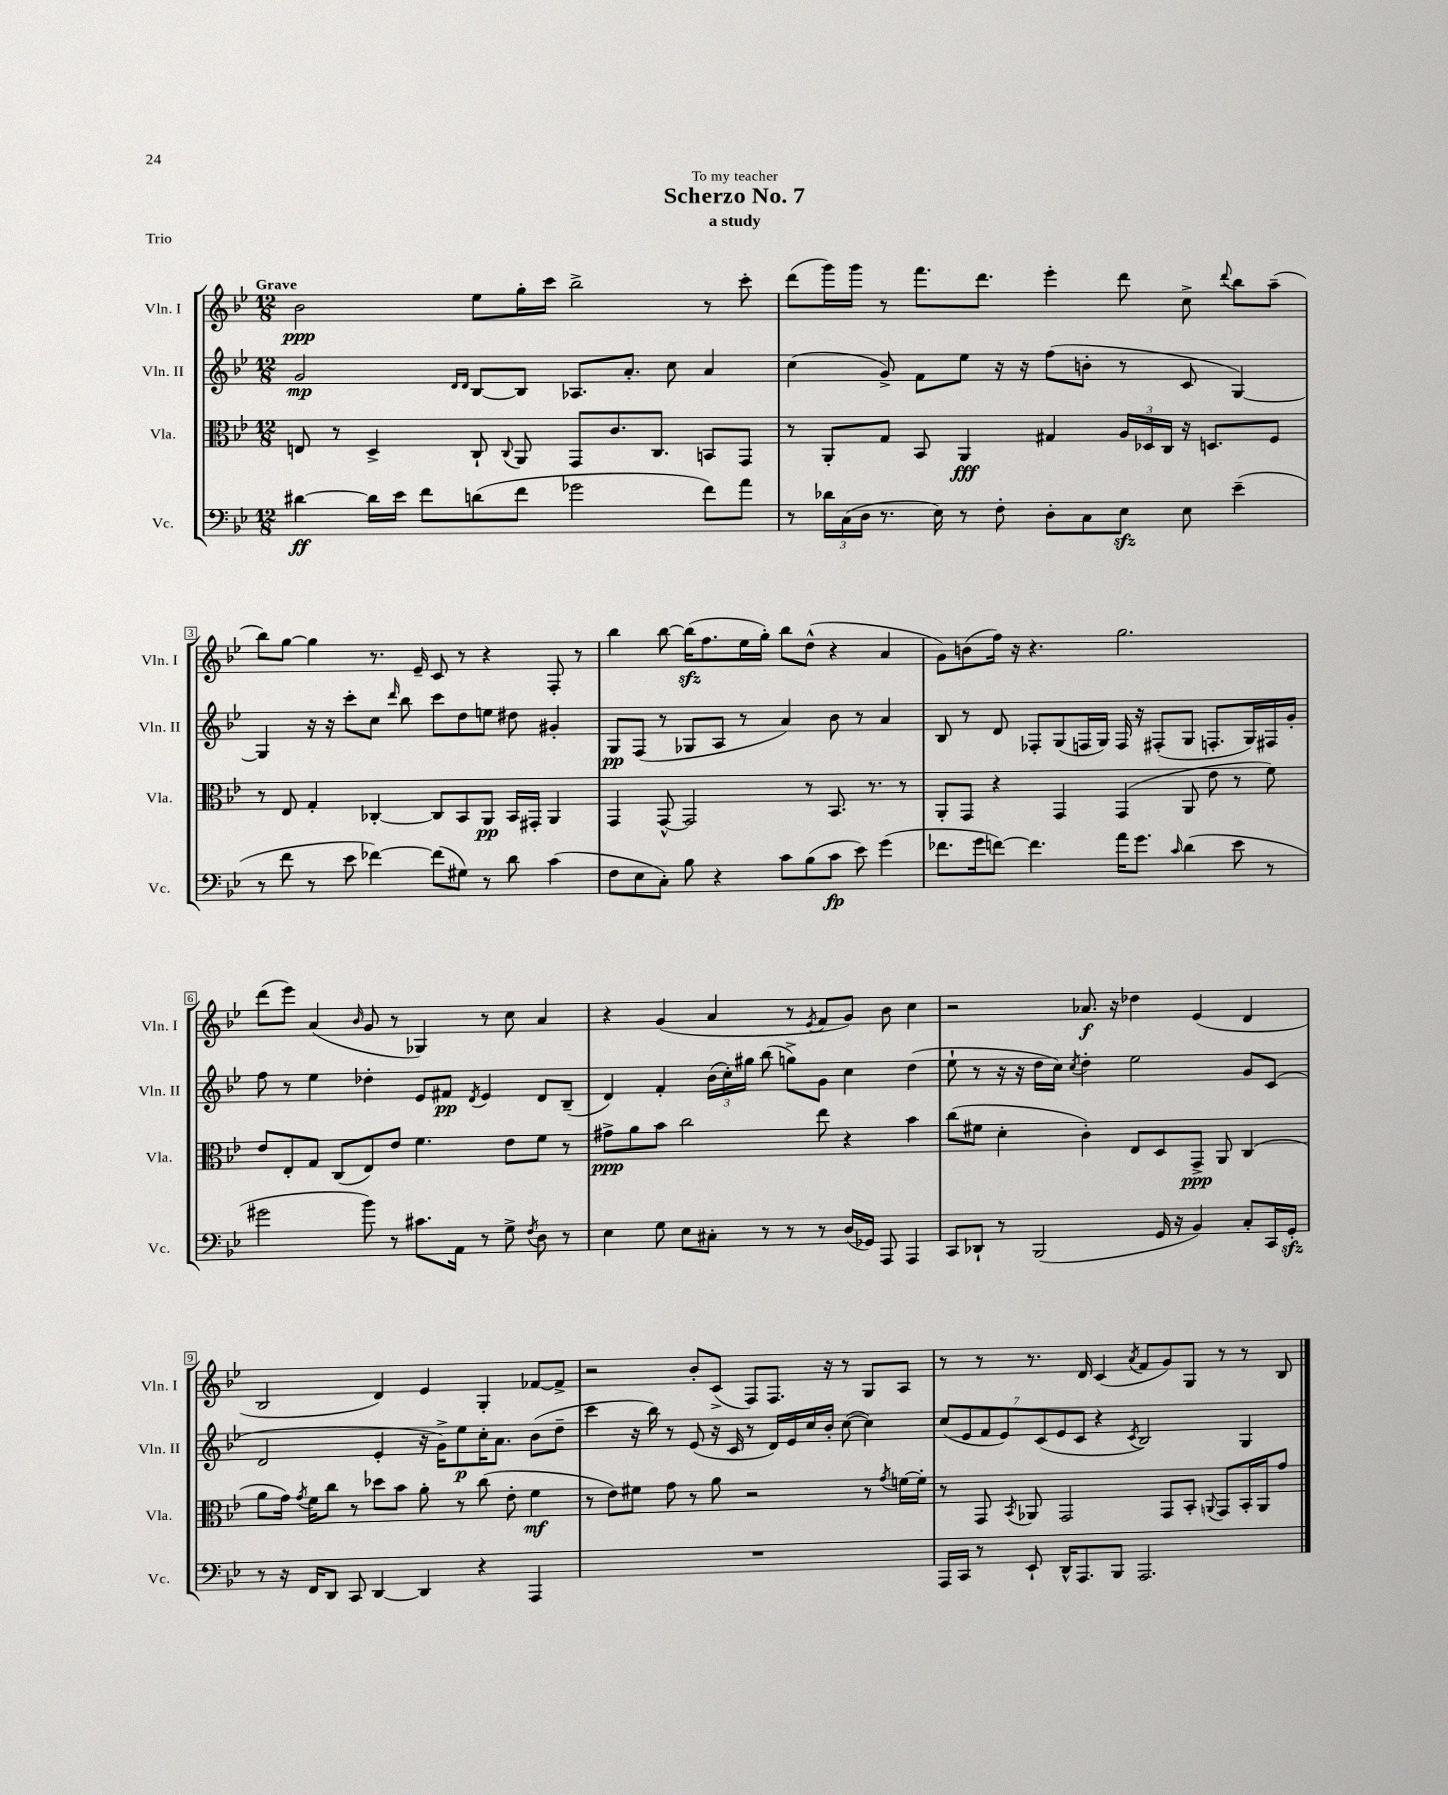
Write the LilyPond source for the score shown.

\header { title = "Scherzo No. 7" subtitle = "a study" dedication = "To my teacher" piece = "Trio" }
<<
\new StaffGroup <<
\new Staff = "s0" \with { instrumentName = "Vln. I" shortInstrumentName = "Vln. I" } {
    \clef treble \key bes \major \numericTimeSignature \time 12/8 \tempo "Grave"
    \autoBeamOff bes'2\ppp ees''8[ g''16-. c'''16] bes''2-> r8 c'''8-. |
    d'''8[( g'''16) g'''16] r8 f'''8.[ d'''8.] ees'''4-. d'''8 c''8-> \appoggiatura { d'''8 } bes''8[ a''8]--( |
    bes''8[) g''8]~ g''4 r8. ees'16-- c'8 r8 r4 f8-. r8 |
    bes''4 bes''8~ bes''16[\sfz( f''8. ees''16 g''16]-.) bes''8[ d''8]-^( r4 a'4 |
    g'8[) b'8( f''16]) r16 r4. g''2. |
    d'''8[( ees'''8]) a'4( \grace { bes'16 } g'8 r8 ges4) r8 c''8 a'4 |
    r4 g'4( a'4 r8 \acciaccatura { ees'8 } f'8[ g'8]) bes'8 c''4 |
    r2 aes'8.\f r16 des''4 ees'4( d'4 |
    bes2 d'4) ees'4 g4-. fes'8[~ fes'8]-> |
    r2 bes'8[-. c'8]->( f8[) f8.] r16 r8 g8[ a8] |
    r8 r8 r8. d'16 c'4( \acciaccatura { a'8 } f'8[ g'8) g8] r8 r8 bes8 \bar "|." |
}
\new Staff = "s1" \with { instrumentName = "Vln. II" shortInstrumentName = "Vln. II" } {
    \clef treble \key bes \major \numericTimeSignature \time 12/8
    \autoBeamOff g'2\mp \grace { d'16[ d'16] } bes8[~ bes8] aes8.[ a'8.]-. c''8 a'4 |
    c''4( g'8->) f'8[ ees''8] r16 r16 f''8[( b'8]-. r8 c'8 g4~) |
    g4 r16 r16 c'''8[-. c''8] \grace { d'''16 } bes''8 c'''8[ d''8 e''8] dis''8 gis'4-. |
    g8[\pp f8]( r8 ges8[ a8] r8 a'4) bes'8 r8 a'4 |
    bes8 r8 d'8 fes8[-. g8( f16 g16]) f16 r16 fis8[-.( g8] f8.[-. g16) fis16 g'16]-. |
    f''8 r8 ees''4 des''4-. ees'8[ fis'8]\pp \acciaccatura { d'8 } ees'4 d'8[ bes8]--( |
    d'4) f'4-. \tuplet 3/2 { bes'16[( c''16-.) gis''16] } bes''8( g''8[->) g'8] c''4 d''4( |
    ees''8-! r8 r16 r16 d''16[ c''16]) \acciaccatura { c''8 } d''4-. ees''2 g'8[ c'8]( |
    d'2 ees'4-. r16 g'16[->) ees''8\p c''16-. a'8.] bes'8[( d''8]-- |
    c'''4 r16 bes''16) r8 ees'8( r16 c'16 r8 d'16[) ees'16 c''16 bes'16]-. c''8~( c''4) |
    \tuplet 7/4 { c''8[( ees'8 f'8 ees'8) c'8( ees'8 c'8] } r4 \acciaccatura { c'8 } bes2) g4 \bar "|." |
}
\new Staff = "s2" \with { instrumentName = "Vla." shortInstrumentName = "Vla." } {
    \clef alto \key bes \major \numericTimeSignature \time 12/8
    \autoBeamOff e8 r8 d4-> c8-! \appoggiatura { c8 } a,8 g,8[ c'8. c8.] b,8[ g,8] |
    r8 a,8[-. g8] bes,8 a,4\fff gis4 \tuplet 3/2 { a16[ des16 c16] } r16 d8.[ f8] |
    r8 ees8 g4-. ces4~-. ces8[ bes,8 a,8]\pp bes,16[ gis,16]-. a,4 |
    g,4 g,8~-^ g,2 r8 bes,8. r8. r8 |
    a,8[-. g,8] r4 g,4 g,4( a,8 ees'8 r8 f'8) |
    ees'8[ ees8-. g8] c8[( ees8) ees'8] f'4. ees'8[ f'8] r8 |
    gis'8[->\ppp a'8 bes'8] c''2 ees''8 r4 bes'4 |
    c''8[( fis'8] d'4-. c'4-.) ees8[ d8 g,8]->\ppp a,8 c4( |
    a'8[ g'16]) \acciaccatura { g'8 } f'16[ c''8] r8 des''8[ bes'8] a'8-. r8 c''8( ees'8-. f'4\mf |
    r8 ees'8[) fis'8] g'8 r8 a'8 r2 r8 \acciaccatura { g'8 } f'16[~ f'16]-. |
    r8 g,8 \acciaccatura { bes,8 } aes,8 g,2 g,8[ bes,8]-. \appoggiatura { a,8 } g,8[ bes,16-. a,16 g'8] \bar "|." |
}
\new Staff = "s3" \with { instrumentName = "Vc." shortInstrumentName = "Vc." } {
    \clef bass \key bes \major \numericTimeSignature \time 12/8
    \autoBeamOff dis'4~\ff dis'16[ ees'16] f'8[ d'8( f'8] ges'2 f'8[) a'8] |
    r8 \tuplet 3/2 { des'16[ c16( d16] } r8. ees16) r8 f8-. d8[-. c8 ees8]\sfz ees8 ees'4--( |
    r8 f'8 r8 ees'8 fes'4~) fes'8[( gis8]) r8 d'8 c'4( |
    f8[ ees8 c8]-.) bes8 r4 c'8[ bes8( c'8]\fp ees'8) g'4( |
    fes'8.[ g'16 f'8]~) f'4. a'16[ g'8.] \grace { c'16 } d'4( ees'8 r8 |
    gis'2 bes'8) r8 cis'8.[ a,16] r8 g8-> \acciaccatura { f8 } d8 r8 |
    ees4 g8 ees8[ cis8]-. r8 r8 r8 d16[( ges,16]) a,,8 a,,4 |
    c,8[ des,8]-! r8 bes,,2( g,16 r16 bes,4) c8[-. c,16 g,16]-.\sfz |
    r8 r16 f,16[ d,8] c,8 d,4~ d,4 r4 a,,4 |
    R1. |
    a,,16[ c,16] r8 ees,8-! d,16[-^ a,,8. bes,,8] a,,2. \bar "|." |
}
>>
>>
\layout { \context { \Score \override BarNumber.stencil = #(make-stencil-boxer 0.1 0.3 ly:text-interface::print) } }
